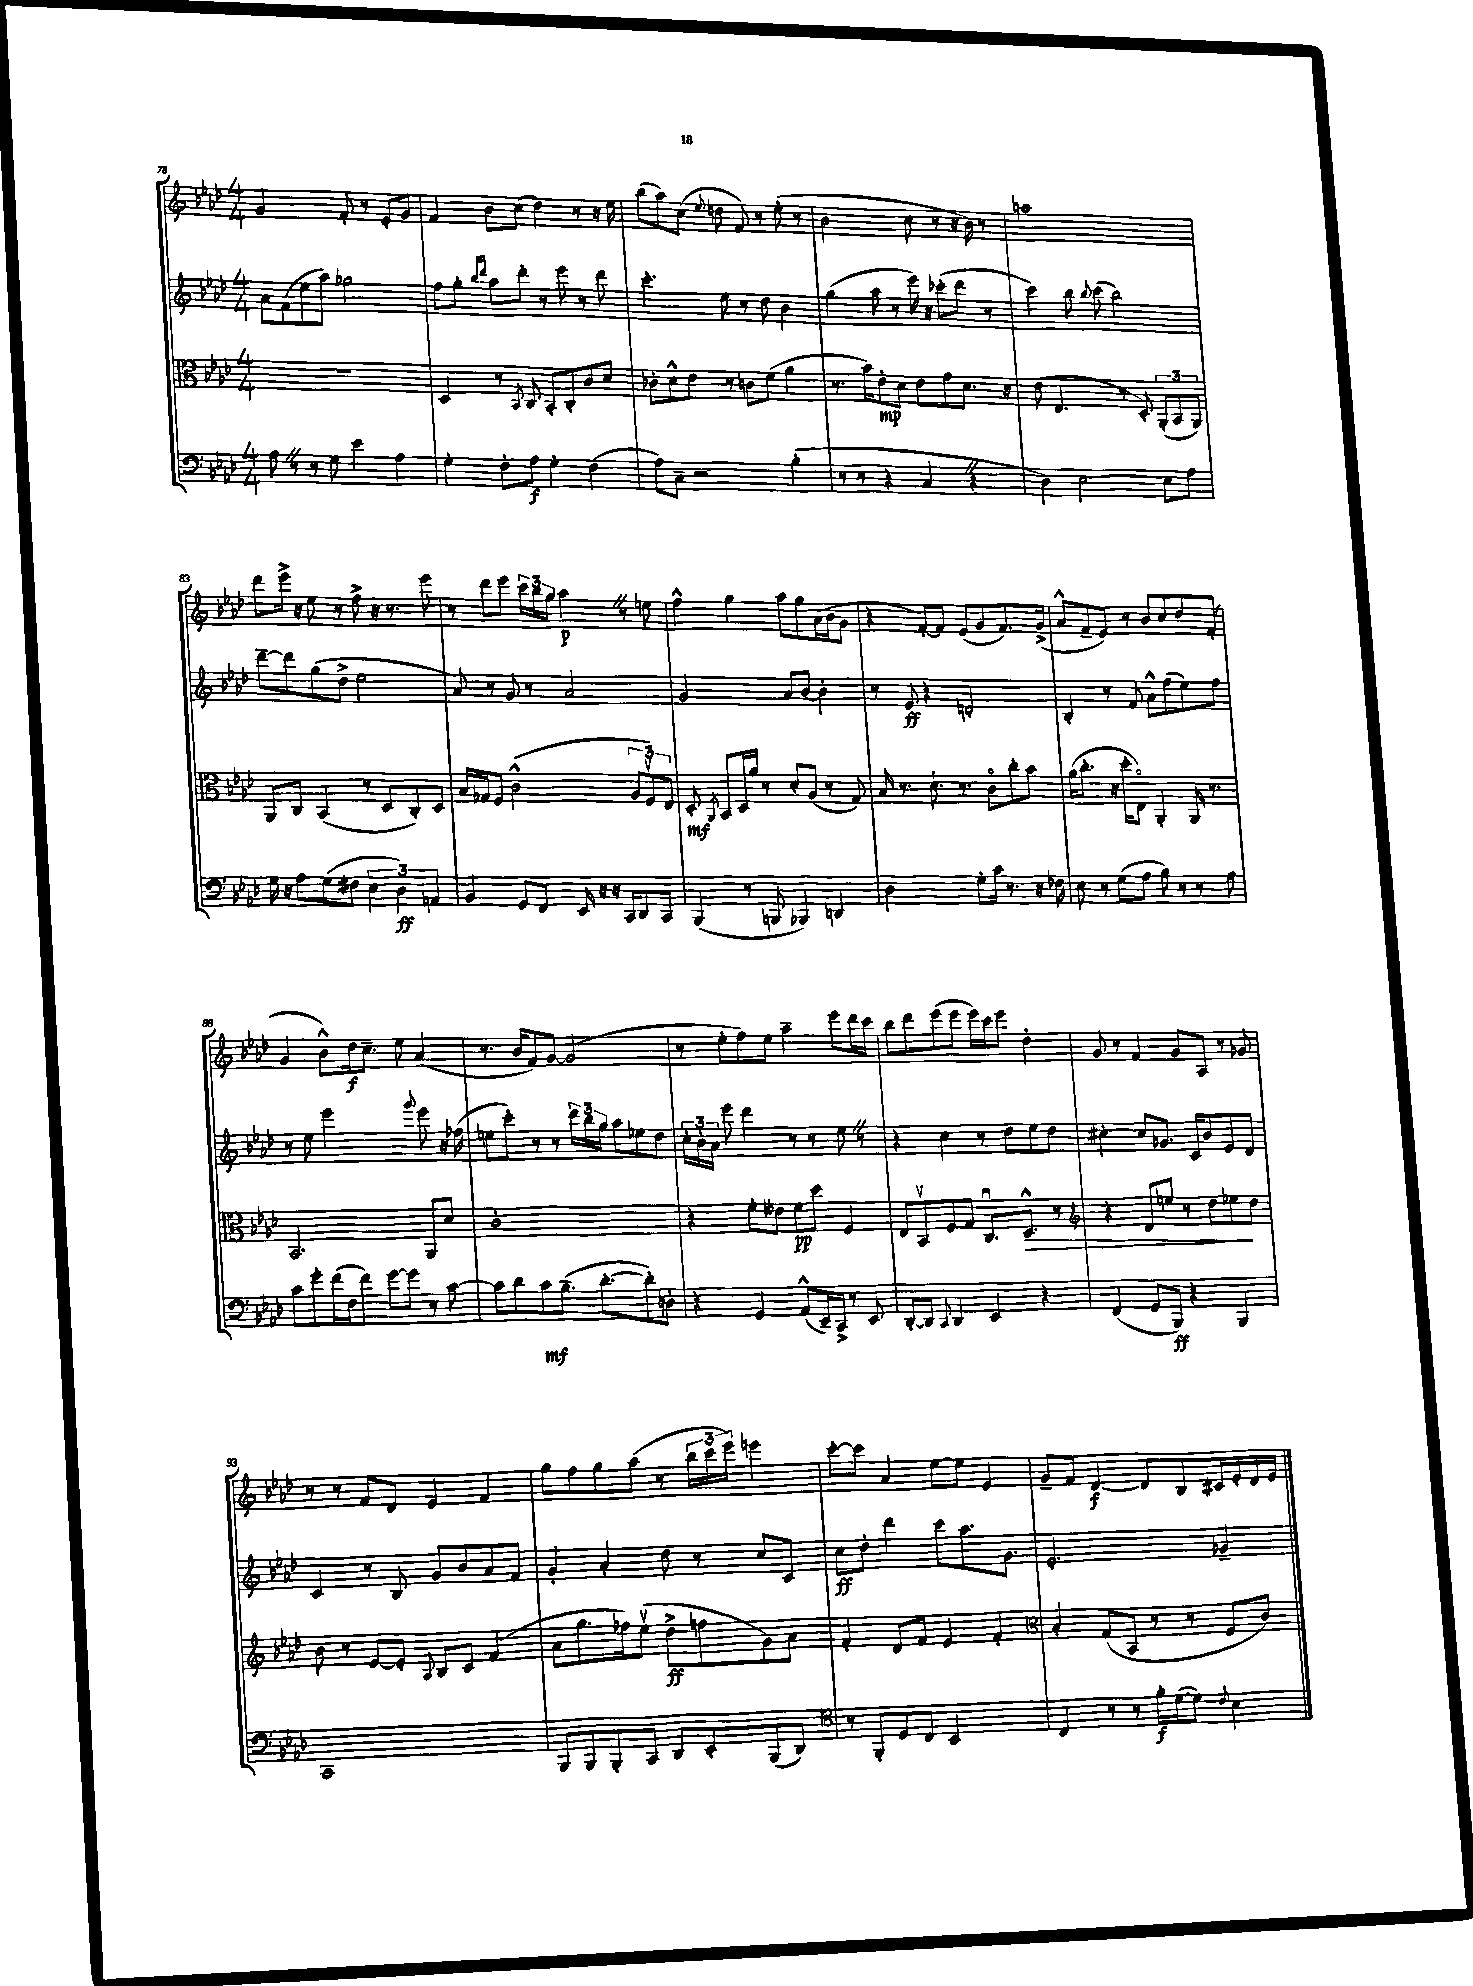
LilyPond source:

<<
\new StaffGroup <<
\new Staff = "s0" {
    \clef treble \key aes \major \numericTimeSignature \time 4/4
    \autoBeamOff g'2 f'8-. r8 ees'8[-. g'8] |
    f'4 bes'8[ c''8]( des''4) r8 r16 ees''16 |
    bes''8[( aes''8) c''8]( \appoggiatura { ees''8 } d''8 f'8) r8 ees''8-.( r8 |
    bes'2 c''8 r8 r16 bes'16) r8 |
    a''1 |
    des'''8[ ees'''16]-> r16 ees''8 r8 f''8-> r16 r8. ees'''8 |
    r8 des'''8[ ees'''8] \tuplet 3/2 { c'''16[ bes''16 g''16] } aes''4\p \once \override BreathingSign.text = \markup { \musicglyph "scripts.caesura.straight" } \breathe r8 e''8 |
    f''4-^ g''4 aes''8[ g''8 aes'16( bes'16 g'8] |
    r4 f'8[~-.) f'8] ees'8[( g'8 f'8.) g'16]->( |
    aes'8[-^ f'8-- ees'8]) r8 bes'8[ c''8 des''8 f'8]-.( |
    g'4 bes'8[-^) des''16\f c''8.]-- ees''8 aes'4( |
    r8. bes'16[ f'8) g'8]~ g'2( |
    r8 ees''8[-. f''8) ees''8] aes''4-- ees'''8[ des'''16 c'''16] |
    bes''8[ des'''8 ees'''8( ees'''8] ees'''16[) c'''16 ees'''8] des''4-. |
    g'8 r8 f'4 g'8[ aes8] r8 ges'8 |
    r8 r8 f'8[ des'8] ees'4 f'4 |
    g''8[ f''8 g''8 aes''8]( r8 \tuplet 3/2 { bes''16[ c'''16 ees'''16]) } e'''4 |
    c'''8[~-. c'''8] aes'4 ees''8[~ ees''8] ees'4 |
    g'8[-- f'8] des'4~\f des'8[ bes8 cis'16 ees'16-. des'16 ees'16] \bar "|." |
}
\new Staff = "s1" {
    \clef treble \key aes \major \numericTimeSignature \time 4/4
    \autoBeamOff aes'8[ f'8( ees''8 aes''8]) ges''2 |
    f''8[ g''8]-. \grace { bes''16[ des'''16] } aes''8[ des'''8]-. r8 ees'''8 r8 des'''8 |
    c'''4.-. ees''8 r8 des''8 bes'4 |
    g''4( aes''8 r8 ees'''16) r16 ces'''8[-.( des'''8] r8 |
    c'''4) bes''8 \appoggiatura { bes''8 } c'''8( bes''2) |
    des'''8[~-- des'''8 g''8( des''8]-> ees''2 |
    aes'8) r8 g'8 r8 aes'2 |
    g'2 aes'8[ bes'8]~ bes'4-. |
    r8 ees'8\ff r4 d'2-. |
    bes4-. r8 f'8 aes'8[-^ f''8( ees''8) f''8] |
    r8 ees''8 ees'''2 \appoggiatura { g'''8 } ees'''8 r16 fes''16( |
    e''8[ c'''8]-.) r8 r8 \tuplet 3/2 { des'''16[ bes''16 g''16] } aes''8[ ees''8 des''8] |
    \tuplet 3/2 { c''16[-. bes'16-. aes'16] } ees'''8 des'''4 r8 r8 ees''8 \once \override BreathingSign.text = \markup { \musicglyph "scripts.caesura.straight" } \breathe r8 |
    r4 c''4 r8 des''8[ ees''8 des''8] |
    cis''4~-. cis''8[ ges'8.] c'16[ bes'8 ees'8 des'8] |
    c'4 r8 bes8 g'8[ bes'8 aes'8 f'8] |
    g'4-. aes'4-. des''8 r8 c''8[ c'8] |
    c''8[\ff des''8]-. des'''4 c'''8[ aes''8. g'8.] |
    ees'2.-. ges'4-- \bar "|." |
}
\new Staff = "s2" {
    \clef alto \key aes \major \numericTimeSignature \time 4/4
    \autoBeamOff R1 |
    des4 r8 \acciaccatura { bes,8 } c8 bes,8[-. c8-. c'8 des'8] |
    ces'8[-. des'8-^ ees'8] r8 c'8[ f'8]( aes'4 |
    r8. bes'16[) ees'8-.\mp des'8] ees'8[ g'8 des'8.] r16 |
    ees'8( ees4. r8 des8-.) \tuplet 3/2 { aes,8[-.( bes,8 aes,8]) } |
    aes,8[ c8] bes,4( r8 des8[ c8-.) des8] |
    bes16[ ges16 f8] c'2-^( \tuplet 3/2 { aes8[ f8\upbow) ees8] } |
    des8-.\mf \acciaccatura { aes,8 } bes,8[ des16 aes'16] r8 des'8[-. aes8]( r8 g8) |
    bes16 r8. des'8.-! r8. c'8[\flageolet c''8-. bes'8] |
    aes'16[( c''8.]-. r16 des''16[-. ees8]\flageolet) aes,4-. aes,16 r8. |
    bes,2. aes,8[ des'8] |
    c'1-. |
    r4 f'8[-. eeses'8] f'8[\pp des''8] f4 |
    ees8[ bes,8\upbow f8 g8] c8.[\downbow des8.]-^\> r8 |
    \clef treble r4 des'8[ e''8] r8 des''8[ ees''8\! des''8] |
    bes'8 r8 ees'8[~ ees'8]-. \appoggiatura { aes8 } bes8[ c'8] f'4( |
    aes'8[ g''8. fes''16) ees''8]\upbow( des''8[->\ff f''8 g'8) aes'8] |
    f'4-. des'8[ f'8] ees'4 f'4-. |
    \clef alto bes4-. g8[( bes,8] r8 r8 f8[ c'8]) \bar "|." |
}
\new Staff = "s3" {
    \clef bass \key aes \major \numericTimeSignature \time 4/4
    \autoBeamOff aes8 \once \override BreathingSign.text = \markup { \musicglyph "scripts.caesura.straight" } \breathe r8 r8 g8 ees'4 aes4 |
    g4-. f8[-. aes8]\f g4-. f4( |
    aes8[) c8]-- r2 bes4-.( |
    r8 r8 r4 c4 \once \override BreathingSign.text = \markup { \musicglyph "scripts.caesura.straight" } \breathe r4 |
    des4) ees2~ ees8[ aes8] |
    g16 r16 aes8[ g8( fis8] \tuplet 3/2 { ees4 des4\ff) a,4 } |
    bes,4 g,8[ f,8] ees,16 r16 r16 c,16[ des,8 c,8] |
    bes,,4( r8 b,,8 bes,,4) d,4 |
    des2 g8[-. c'16] r8. r16 fes16 |
    ees8 r8 g8[( aes8] bes8) r8 r8 aes8 |
    c'8[ g'8-. f'16( f16 f'8]) g'8[~ g'8] r8 c'8~ |
    c'8[ des'8 c'8\mf bes8.]--( des'8.[~-. des'8-.) d8]-. |
    r4 g,4 aes,8[-^( ees,16--) c,16]-> r8 ees,8 |
    des,8[~-. des,8] \appoggiatura { c,8 } des,4 ees,4 r4 |
    f,4( g,8[ bes,,8]\ff) r4 bes,,4 |
    c,1 |
    bes,,8[ bes,,8 bes,,8-. c,8] des,8[ ees,8-. bes,,8( des,8]) |
    \clef tenor r8 f,8[-. des8 c8] bes,2 |
    c4 r8 r8 f'16[-.\f des'16~( des'8]) \appoggiatura { c'8 } bes4 \bar "|." |
}
>>
>>
\layout { \context { \Score currentBarNumber = #78 } }
